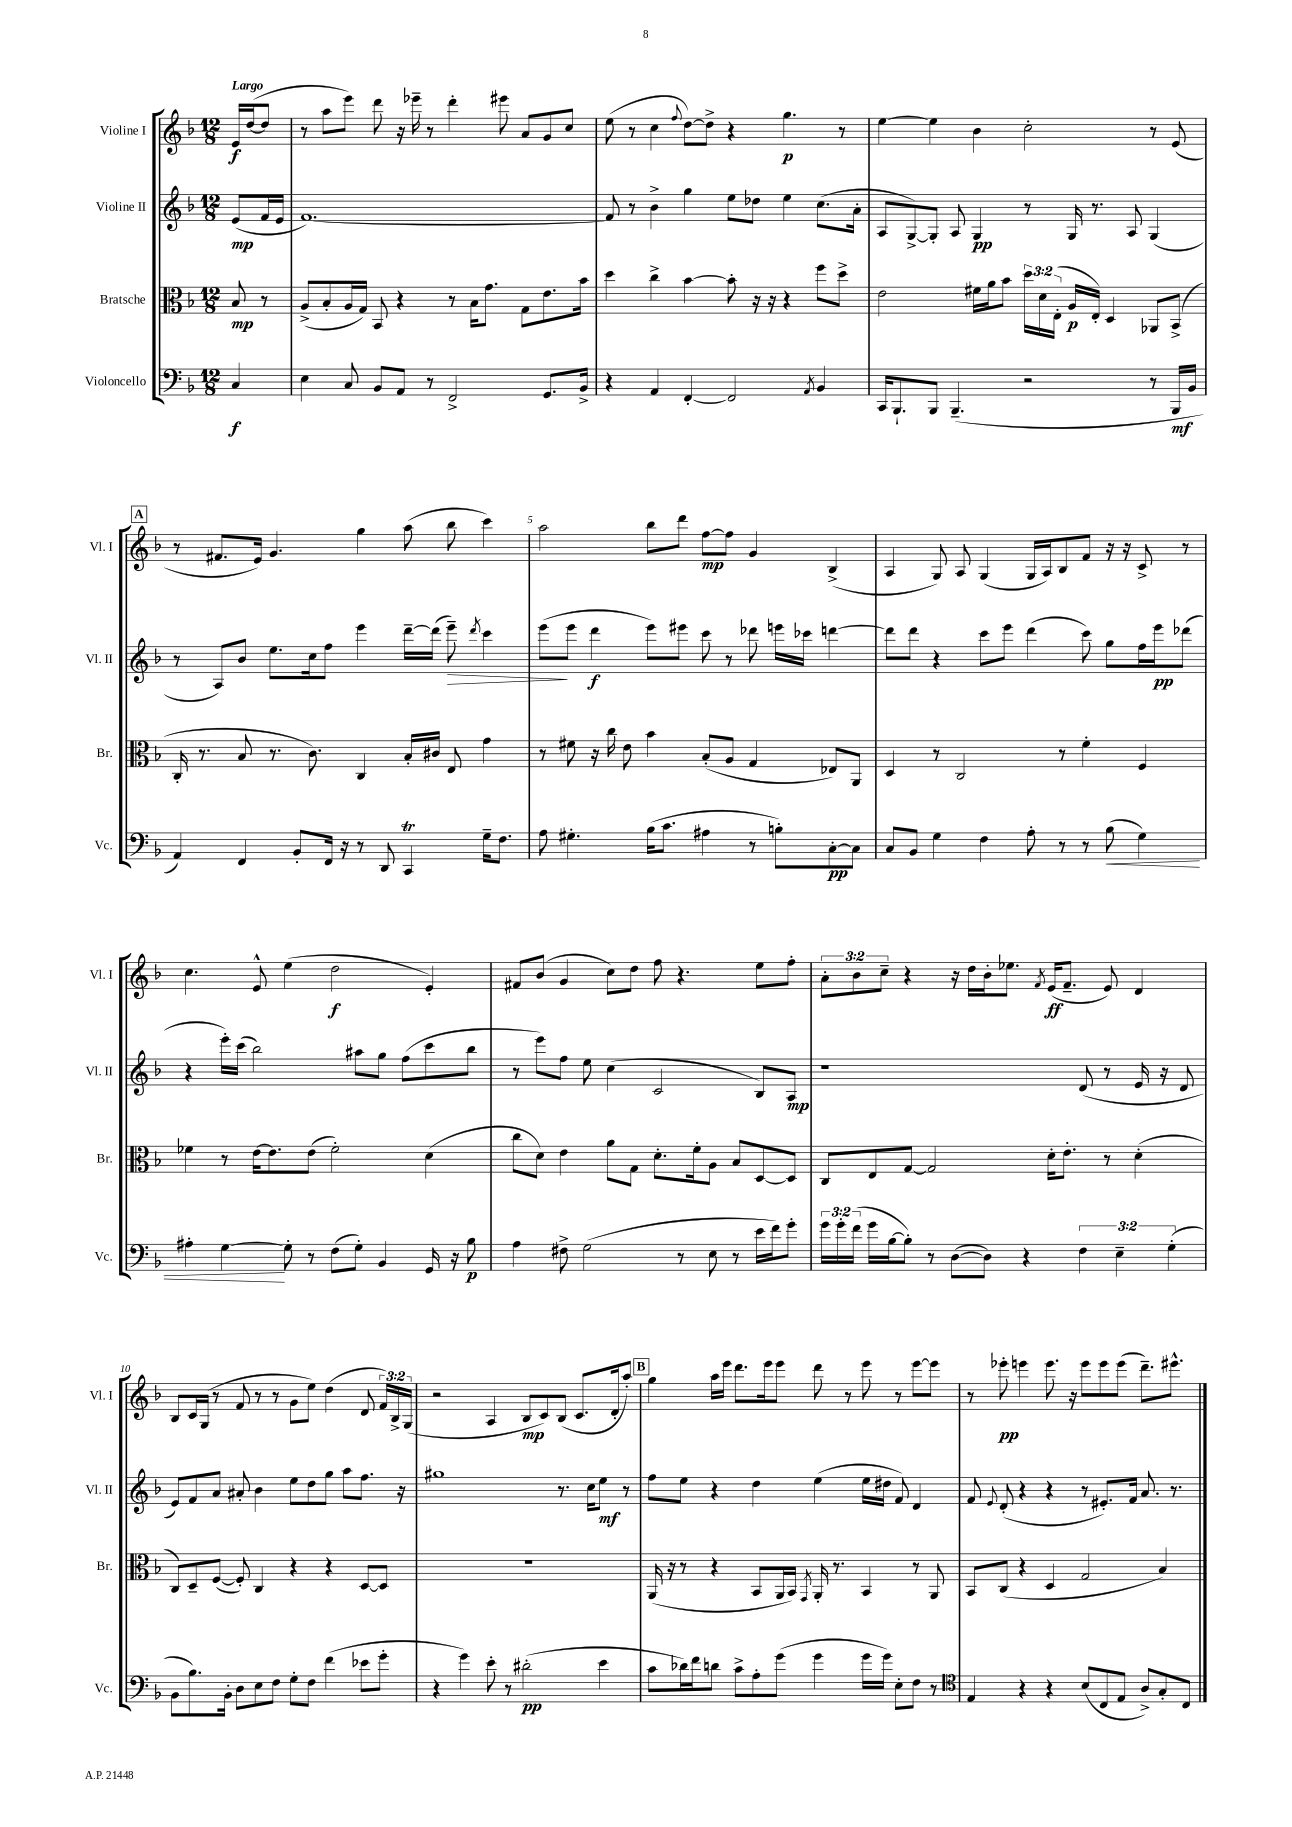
<<
\new StaffGroup <<
\new Staff = "s0" \with { instrumentName = "Violine I" shortInstrumentName = "Vl. I" } {
    \clef treble \key f \major \numericTimeSignature \time 12/8 \override Staff.TupletNumber.text = #tuplet-number::calc-fraction-text \partial 4 \tempo "Largo"
    \autoBeamOff e'16[\f d''16~( d''8] |
    r8 a''8[ e'''8]) d'''8 r16 ees'''16-- r8 d'''4-. eis'''8 a'8[ g'8 c''8] |
    e''8( r8 c''4 \appoggiatura { f''8 } d''8[~) d''8]-> r4 g''4.\p r8 |
    e''4~ e''4 bes'4 c''2-. r8 e'8( |
    \mark \markup { \box "A" } r8 fis'8.[ e'16]) g'4. g''4 a''8( bes''8 c'''4) |
    a''2 bes''8[ d'''8] f''8[~\mp f''8] g'4 bes4->( |
    a4 g8) a8 g4( g16[ a16) bes8 f'8] r16 r16 c'8-> r8 |
    c''4. e'8-^ e''4( d''2\f e'4-.) |
    fis'8[ bes'8]( g'4 c''8[) d''8] f''8 r4. e''8[ f''8]-. |
    \tuplet 3/2 { a'8[-. bes'8 c''8]-- } r4 r16 d''16[ bes'16-. ees''8.] \acciaccatura { f'8 } e'16[\ff( f'8.]-- e'8) d'4 |
    bes8[ c'16 g16]( r8 f'8 r8 r8 g'8[ e''8]) d''4( d'8 \tuplet 3/2 { f'16[) bes16-> g16]( } |
    r2 a4 bes8[\mp c'8) bes8]( c'8.[ d'16-. a''8]-.) |
    \mark \markup { \box "B" } g''4 a''16[ e'''16] d'''8.[ e'''16 e'''8] d'''8 r8 e'''8 r8 e'''8[~ e'''8] |
    r8 ees'''8-.\pp e'''4 e'''8. r16 e'''8[ e'''8 e'''8]( d'''8.[--) eis'''8.]-^ \bar "|." |
}
\new Staff = "s1" \with { instrumentName = "Violine II" shortInstrumentName = "Vl. II" } {
    \clef treble \key f \major \numericTimeSignature \time 12/8 \partial 4
    \autoBeamOff e'8[\mp( f'16 e'16] |
    f'1.~) |
    f'8 r8 bes'4-> g''4 e''8[ des''8] e''4 c''8.[( a'16]-. |
    a8[ g8~->) g8]-. a8 g4\pp r8 g16 r8. a8 g4( |
    \mark \markup { \box "A" } r8 a8[) bes'8] e''8.[ c''16 f''8] e'''4 d'''16[~-- d'''16]( e'''8--\>) \acciaccatura { d'''8 } c'''4 |
    e'''8[\!( e'''8] d'''4\f e'''8[) eis'''8] c'''8 r8 des'''8 e'''16[ ces'''16] d'''4~ |
    d'''8[ d'''8] r4 c'''8[ e'''8] d'''4( c'''8) g''8[ f''16 e'''16\pp des'''8]( |
    r4 e'''16[-.) c'''16]( bes''2) ais''8[ g''8] f''8[( c'''8 bes''8] |
    r8 e'''8[) f''8] e''8 c''4( c'2 bes8[) a8]\mp |
    r1 d'8( r8 e'16 r16 d'8 |
    e'8[) f'8 a'8] ais'8-. bes'4 e''8[ d''8 g''8] a''8[ f''8.] r16 |
    gis''1 r8. c''16[ e''8]\mf r8 |
    \mark \markup { \box "B" } f''8[ e''8] r4 d''4 e''4( e''16[ dis''16] f'8) d'4 |
    f'8 \appoggiatura { e'8 } d'8-.( r4 r4 r8 eis'8.[-.) f'16] a'8. r8. \bar "|." |
}
\new Staff = "s2" \with { instrumentName = "Bratsche" shortInstrumentName = "Br." } {
    \clef alto \key f \major \numericTimeSignature \time 12/8 \override Staff.TupletNumber.text = #tuplet-number::calc-fraction-text \partial 4
    \autoBeamOff bes8\mp r8 |
    a8[->( bes8-. a16 g16]) bes,8 r4 r8 bes16[ g'8.] g8[ e'8. bes'16] |
    d''4 c''4-> bes'4~ bes'8-. r16 r16 r4 f''8[ d''8]-> |
    e'2 fis'16[ a'16 bes'8] \tuplet 3/2 { d''16[ d'16 e16]-.( } a16[\p e16]-.) d4 aes,8[ bes,8]->( |
    \mark \markup { \box "A" } c16-. r8. bes8 r8. c'8.) c4 bes16[-. cis'16] e8 g'4 |
    r8 fis'8 r16 c''16 e'8 bes'4 bes8[-.( a8] g4 ees8[) a,8] |
    d4 r8 c2 r8 f'4-. f4 |
    fes'4 r8 e'16[~ e'8. e'8]( fes'2-.) d'4( |
    c''8[ d'8]) e'4 a'8[ g8] d'8.[-. f'16-. a8] bes8[ d8~ d8] |
    c8[ e8 g8]~ g2 d'16[-. e'8.]-. r8 d'4-.( |
    c8[) d8-- f8]~( f8-.) c4 r4 r4 d8[~ d8] |
    R1. |
    \mark \markup { \box "B" } a,16( r16 r8 r4 bes,8[ a,16 bes,16]) \acciaccatura { g,8 } a,16-. r8. bes,4 r8 a,8 |
    bes,8[ c8]( r4 d4 g2 bes4) \bar "|." |
}
\new Staff = "s3" \with { instrumentName = "Violoncello" shortInstrumentName = "Vc." } {
    \clef bass \key f \major \numericTimeSignature \time 12/8 \override Staff.TupletNumber.text = #tuplet-number::calc-fraction-text \partial 4
    \autoBeamOff c4\f |
    e4 c8 bes,8[ a,8] r8 f,2-> g,8.[ bes,16]-> |
    r4 a,4 f,4~-. f,2 \acciaccatura { a,8 } bes,4 |
    c,16[ bes,,8.-! bes,,8] bes,,4.--( r2 r8 bes,,16[\mf bes,16] |
    \mark \markup { \box "A" } a,4) f,4 bes,8[-. f,16] r16 r8 d,8 c,4\trill g16[-- f8.] |
    a8 gis4.-. bes16[( c'8.] ais4 r8 b8[-.) c8~-.\pp c8] |
    c8[ bes,8] g4 f4 a8-. r8 r8 bes8\<( g4) |
    ais4-. g4~\! g8-. r8 f8[( g8]-.) bes,4 g,16 r16 bes8\p |
    a4 fis8-> g2( r8 e8 r8 e'16[ f'16) g'8]-. |
    \tuplet 3/2 { g'16[ g'16-. f'16]( } g'16[ bes16~ bes8]-.) r8 d8[~( d8]) r4 \tuplet 3/2 { f4 e4-- g4-.( } |
    bes,8[ bes8.) bes,16]-. d8[ e8 f8] g8[-. f8] f'4( ees'8[ g'8]-. |
    r4 g'4) e'8-. r8 dis'2-.\pp( e'4 |
    \mark \markup { \box "B" } c'8[ des'16) f'16 d'8] c'8[-> a8-. g'8]( g'4 g'16[ g'16]) e8[-. f8] r8 |
    \clef tenor e4 r4 r4 bes8[( c8 e8] a8[->) g8-. c8] \bar "|." |
}
>>
>>
\layout { \context { \Score \override BarNumber.break-visibility = ##(#f #t #t) barNumberVisibility = #(every-nth-bar-number-visible 5) } }
